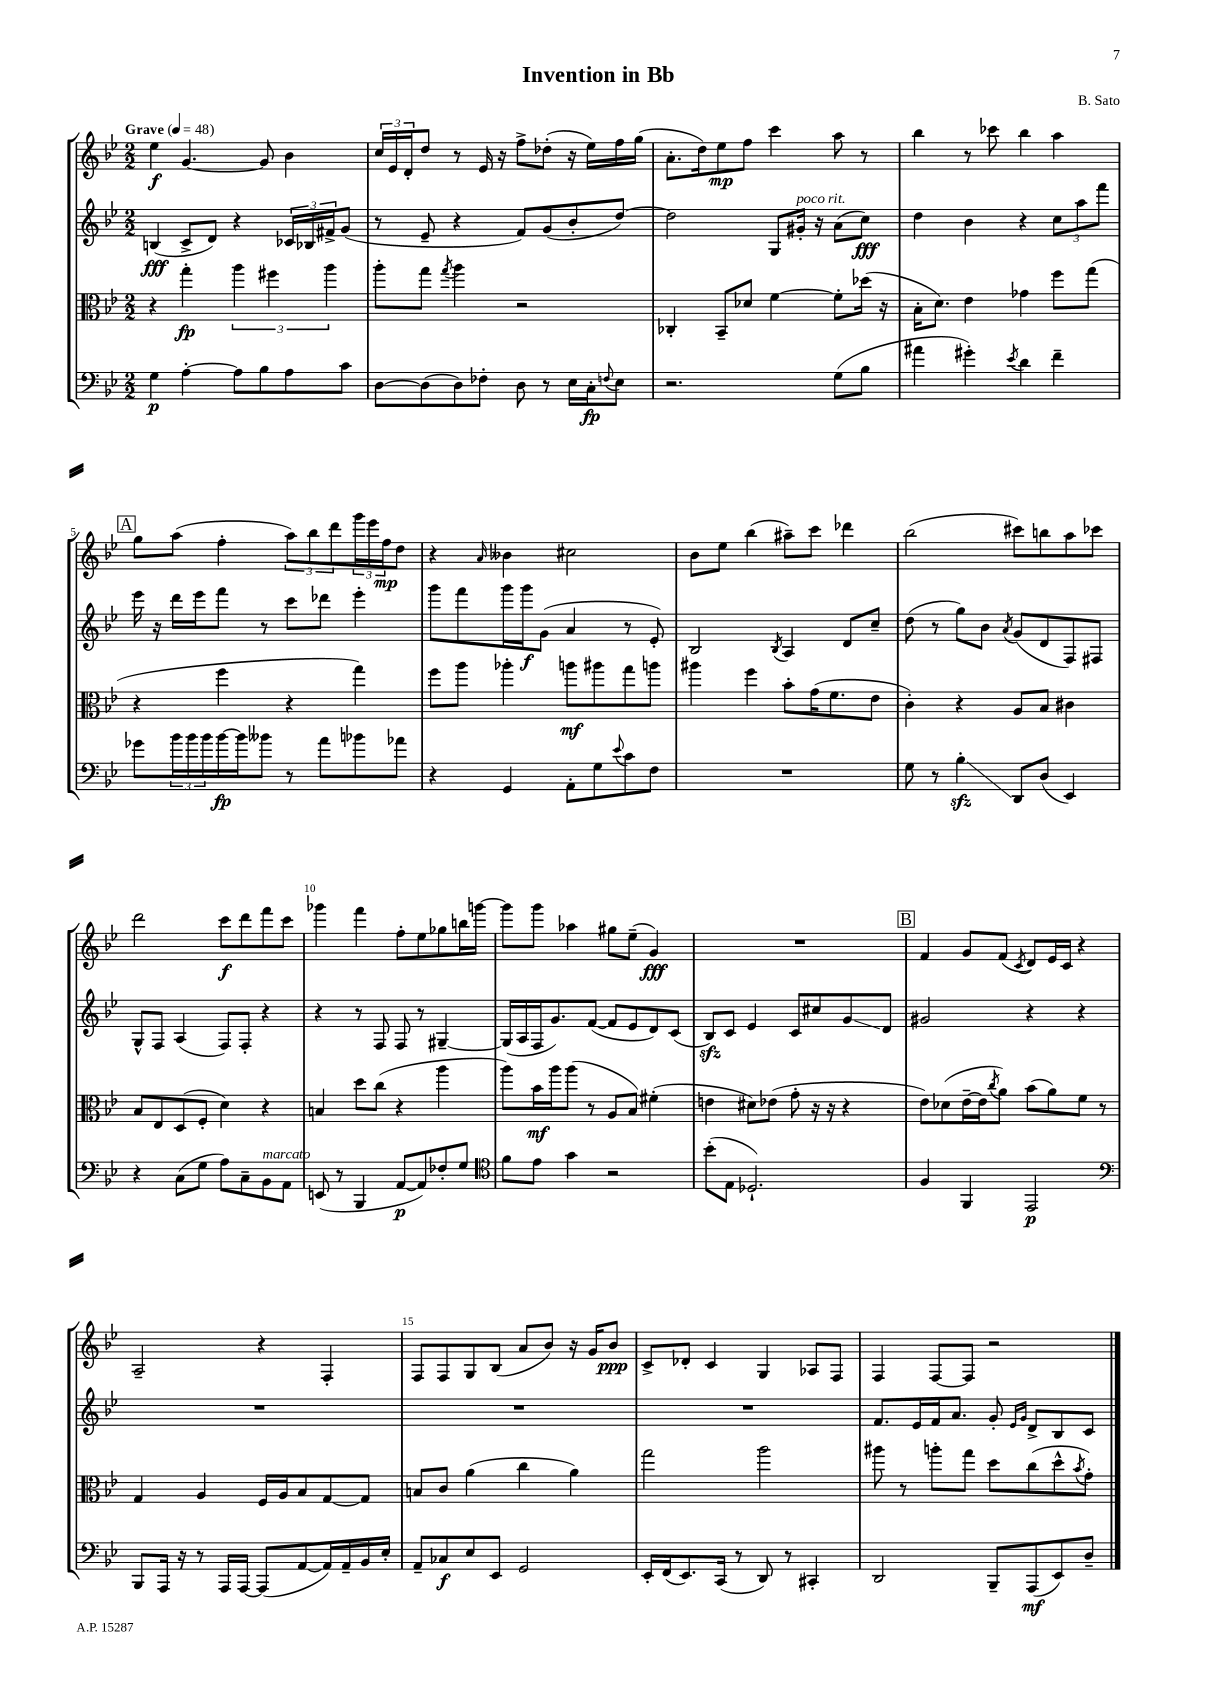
\header { title = "Invention in Bb" composer = "B. Sato" }
<<
\new StaffGroup <<
\new Staff = "s0" {
    \clef treble \key bes \major \numericTimeSignature \time 2/2 \tempo "Grave" 4 = 48
    ees''4\f g'4.~ g'8 bes'4 |
    \tuplet 3/2 { c''16 ees'16 d'16-. } d''8 r8 ees'16 r16 f''8-> des''8-.( r16 ees''16) f''16 g''16( |
    a'8.-. d''16) ees''8\mp f''8 c'''4 a''8 r8 |
    bes''4 r8 ces'''8 bes''4 a''4 |
    \mark \markup { \box "A" } g''8 a''8( f''4-. \tuplet 3/2 { a''8) bes''8 d'''8 } \tuplet 3/2 { g'''16 ees'''16 f''16\mp } d''8 |
    r4 \grace { a'16 } beses'4 cis''2 |
    bes'8 ees''8 bes''4( ais''8--) c'''8 des'''4 |
    bes''2( cis'''8) b''8 a''8 ces'''8 |
    d'''2 c'''8\f d'''8 f'''8 c'''8 |
    ges'''4 f'''4 f''8-. ees''8 ges''8 b''16 g'''16~ |
    g'''8 g'''8 aes''4 gis''8 ees''8--( g'4\fff) |
    R1 |
    \mark \markup { \box "B" } f'4 g'8 f'8( \acciaccatura { c'8 } d'8) ees'16 c'16 r4 |
    a2-- r4 f4-. |
    f8 f8 g8 bes8( a'8 bes'8) r16 g'16 bes'8\ppp |
    c'8-> des'8-. c'4 g4 aes8 f8 |
    f4 f8~ f8 r2 \bar "|." |
}
\new Staff = "s1" {
    \clef treble \key bes \major \numericTimeSignature \time 2/2
    b4\fff( c'8-> d'8) r4 \tuplet 3/2 { ces'16 bes16 fis'16-> } g'8( |
    r8 ees'8-- r4 f'8) g'8( bes'8-. d''8~) |
    d''2 g8 gis'16-.^\markup { \italic "poco rit." } r16 a'8( c''8\fff) |
    d''4 bes'4 r4 \tuplet 3/2 { c''8 a''8 f'''8 } |
    \mark \markup { \box "A" } ees'''16 r16 d'''16 ees'''16 f'''8 r8 c'''8 des'''8 ees'''4-. |
    g'''8 f'''8 g'''16 g'''16\f g'8( a'4 r8 ees'8-.) |
    bes2 \acciaccatura { bes8 } a4 d'8 c''8-- |
    d''8( r8 g''8) bes'8 \acciaccatura { a'8 } g'8( d'8 f8) fis8 |
    g8-^ f8 a4( f8) f8-. r4 |
    r4 r8 f8 f8 r8 gis4~-- |
    gis16( a16 f16 g'8.) f'8~( f'8 ees'8 d'8) c'8( |
    bes8\sfz) c'8 ees'4 c'8 cis''8 g'8\glissando d'8 |
    \mark \markup { \box "B" } gis'2 r4 r4 |
    R1 |
    R1 |
    R1 |
    f'8. ees'16 f'16 a'8. g'8-. \grace { ees'16 g'16 } d'8-> bes8 c'8 \bar "|." |
}
\new Staff = "s2" {
    \clef alto \key bes \major \numericTimeSignature \time 2/2
    r4 g''4-.\fp \tuplet 3/2 { a''4 fis''4 a''4 } |
    a''8-. g''8 \acciaccatura { g''8 } a''4 r2 |
    ces4-. bes,8-- des'8 f'4~ f'8-. des''16( r16 |
    bes16-. d'8.) ees'4 ges'4 f''8 g''8( |
    \mark \markup { \box "A" } r4 f''4 r4 g''4) |
    f''8 a''8 aes''4-. a''8\mf ais''8 g''8 a''8 |
    ais''4 f''4 bes'8-. g'16( f'8. ees'8 |
    c'4-.) r4 a8 bes8 cis'4 |
    bes8 ees8 d8( f8-. d'4) r4 |
    b4 d''8 c''8( r4 a''4 |
    a''8) bes'16\mf a''16 a''8( r8 a8 bes8) fis'4-.( |
    e'4 dis'8) ees'8( g'8-. r16 r16 r4 |
    \mark \markup { \box "B" } ees'8) des'8( ees'16~-- ees'16 \acciaccatura { c''8 } a'8) bes'8( a'8) f'8 r8 |
    g4 a4 f16 a16 bes8 g8~ g8 |
    b8 c'8 a'4( c''4 a'4) |
    g''2 a''2 |
    ais''8 r8 a''8-. g''8 d''8 c''8( d''8-^ \acciaccatura { bes'8 } g'8-.) \bar "|." |
}
\new Staff = "s3" {
    \clef bass \key bes \major \numericTimeSignature \time 2/2
    g4\p a4~-. a8 bes8 a8 c'8 |
    d8~ d8( d8) fes8-. d8 r8 ees16 c16-.\fp \appoggiatura { f8 } ees8 |
    r2. g8( bes8 |
    ais'4 gis'4-.) \acciaccatura { ees'8 } d'4 f'4-- |
    \mark \markup { \box "A" } ges'8 \tuplet 3/2 { bes'16 bes'16 bes'16 } bes'16~\fp bes'16 beses'8 r8 a'8 bes'8 aes'8 |
    r4 g,4 a,8-. g8 \appoggiatura { ees'8 } c'8 f8 |
    R1 |
    g8 r8 bes4-.\glissando\sfz d,8 d8( ees,4) |
    r4 c8( g8 a8) c8-- bes,8^\markup { \italic "marcato" } a,8 |
    e,8( r8 bes,,4 a,8~\p a,8) fes8-. g8 |
    \clef tenor f'8 ees'8 g'4 r2 |
    bes'8-.( ees8 des2.-!) |
    \mark \markup { \box "B" } f4 f,4 ees,2\p |
    \clef bass bes,,8 a,,16 r16 r8 a,,16 a,,16~ a,,8( a,8~ a,16) a,16-- bes,16 ees16-. |
    a,8-- ces8\f ees8 ees,8 g,2 |
    ees,16-. f,16( ees,8.) c,16( r8 d,8) r8 cis,4-. |
    d,2 bes,,8-- a,,8\mf( ees,8) d8-- \bar "|." |
}
>>
>>
\layout { \context { \Score \override BarNumber.break-visibility = ##(#f #t #t) barNumberVisibility = #(every-nth-bar-number-visible 5) } }
